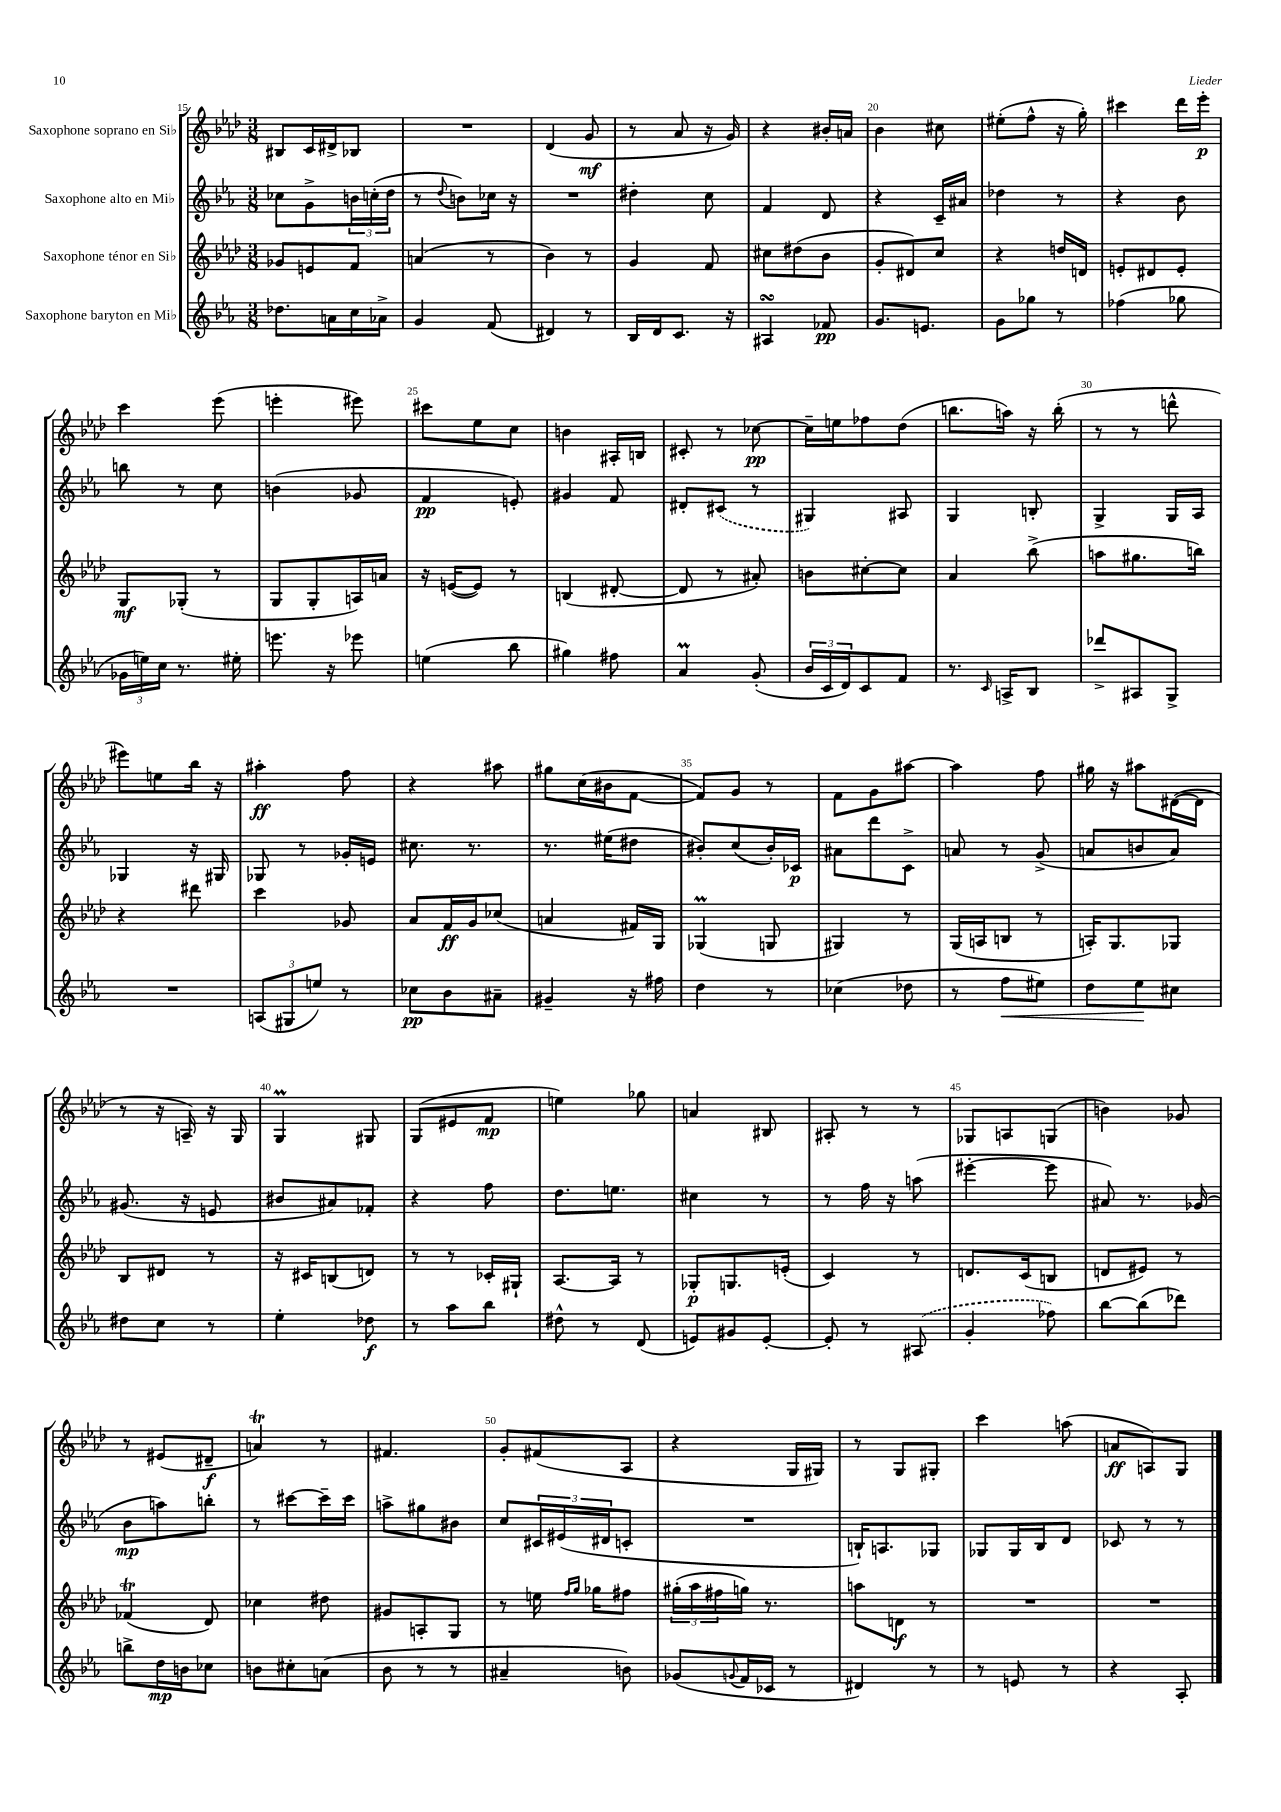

**kern	**dynam	**kern	**dynam	**kern	**dynam	**kern	**dynam
*part4	*part4	*part3	*part3	*part2	*part2	*part1	*part1
*staff4	*staff4	*staff3	*staff3	*staff2	*staff2	*staff1	*staff1
*I"Saxophone baryton en Mi♭	*	*I"Saxophone ténor en Si♭	*	*I"Saxophone alto en Mi♭	*	*I"Saxophone soprano en Si♭	*
*clefG2	*	*clefG2	*	*clefG2	*	*clefG2	*
*k[b-e-a-]	*	*k[b-e-a-d-]	*	*k[b-e-a-]	*	*k[b-e-a-d-]	*
*M3/8	*	*M3/8	*	*M3/8	*	*M3/8	*
=15	=15	=15	=15	=15	=15	=15	=15
8.dd-X\L	.	8g-X/L	.	8cc-X\L	.	8B#X/L	.
.	.	8en/	.	8g^\	.	16c/L	.
16an\L	.	.	.	.	.	16d#X^/J	.
16cc\	.	8f/J	.	24bn\L	.	8B-X/J	.
.	.	.	.	(24ccn'\	.	.	.
16a-X^\JJ	.	.	.	.	.	.	.
.	.	.	.	24dd\JJ	.	.	.
=16	=16	=16	=16	=16	=16	=16	=16
4g/	.	(4an/	.	8r	.	4.r	.
.	.	.	.	8qqdd/	.	.	.
.	.	.	.	8bn\L)	.	.	.
(8f/	.	8r	.	16cc-X\Jk	.	.	.
.	.	.	.	16r	.	.	.
=17	=17	=17	=17	=17	=17	=17	=17
4d#X/)	.	4b-\)	.	4.r	.	(4d-/	.
8r	.	8r	.	.	.	8g/	mf
=18	=18	=18	=18	=18	=18	=18	=18
16B-/LL	.	4g/	.	4dd#X'\	.	8r	.
16d/J	.	.	.	.	.	.	.
8.c/J	.	.	.	.	.	8a-/	.
.	.	8f/	.	8cc\	.	16r	.
16r	.	.	.	.	.	16g/)	.
=19	=19	=19	=19	=19	=19	=19	=19
4A#XsSsS/	.	8cc#X\L	.	4f/	.	4r	.
.	.	(8dd#X\	.	.	.	.	.
8f-X/	pp	8b-\J	.	8d/	.	16b#X'/LL	.
.	.	.	.	.	.	16an/JJ	.
=20	=20	=20	=20	=20	=20	=20	=20
8.g/L	.	8g'/L	.	4r	.	4b-\	.
.	.	8d#X/)	.	.	.	.	.
8.en/J	.	.	.	.	.	.	.
.	.	8cc/J	.	16c~/LL	.	8cc#X\	.
.	.	.	.	16a#X/JJ	.	.	.
=21	=21	=21	=21	=21	=21	=21	=21
8g\L	.	4r	.	4dd-X\	.	(8ee#X'\L	.
8gg-X\J	.	.	.	.	.	8ff^^\J	.
8r	.	16ddn/LL	.	8r	.	16r	.
.	.	16dn/JJ	.	.	.	16gg'\)	.
=22	=22	=22	=22	=22	=22	=22	=22
(4ff-X\	.	8en'/L	.	4r	.	4ccc#X\	.
.	.	8d#X/	.	.	.	.	.
8gg-X\	.	8e'/J	.	8b-\	.	16ddd-\LL	.
.	.	.	.	.	.	16eee-'\JJ	p
!!LO:LB:g=z
=23	=23	=23	=23	=23	=23	=23	=23
24g-X\LL	.	8G/L	mf	8bbn\	.	4ccc\	.
24een\)	.	.	.	.	.	.	.
24cc\JJ	.	.	.	.	.	.	.
8.r	.	(8G-X'/J	.	8r	.	.	.
.	.	8r	.	8cc\	.	(8eee-\	.
16ee#X'\	.	.	.	.	.	.	.
=24	=24	=24	=24	=24	=24	=24	=24
8.eeen\	.	8G/L	.	(4bn\	.	4eeen'\	.
.	.	8G'/	.	.	.	.	.
16r	.	.	.	.	.	.	.
8eee-X\	.	16An/L)	.	8g-X/	.	8eee#X\)	.
.	.	16an/JJ	.	.	.	.	.
=25	=25	=25	=25	=25	=25	=25	=25
(4een\	.	16r	.	4f/	pp	8ccc#X\L	.
.	.	([16en/KL	.	.	.	.	.
.	.	8e/J])	.	.	.	8ee-\	.
8bb-\	.	8r	.	8en'/)	.	8cc\J	.
=26	=26	=26	=26	=26	=26	=26	=26
4gg#X\)	.	(4Bn/	.	4g#X/	.	4bn\	.
8ff#X\	.	[8d#X'/	.	8f/	.	16A#X'/LL	.
.	.	.	.	.	.	16Bn/JJ	.
=27	=27	=27	=27	=27	=27	=27	=27
4a-M/	.	8d#/]	.	8d#X'/L	.	8c#X'/	.
.	.	8r	.	(8c#X/J	.	8r	.
(8g'/	.	8a#X'/)	.	8r	.	[8cc-X\	pp
=28	=28	=28	=28	=28	=28	=28	=28
24b-/LL	.	8bn\L	.	4G#X/)	.	16cc-~\LL]	.
24c/	.	.	.	.	.	.	.
.	.	.	.	.	.	16een\J	.
24d/J)	.	.	.	.	.	.	.
8c/	.	[8cc#X'\	.	.	.	8ff-X\	.
8f/J	.	8cc#\J]	.	8A#X/	.	(8dd-\J	.
=29	=29	=29	=29	=29	=29	=29	=29
8.r	.	4a-/	.	4G/	.	8.bbn\L	.
16qqc/	.	.	.	.	.	.	.
16An^/KL	.	.	.	.	.	16aan\Jk)	.
8B-/J	.	(8bb-^\	.	8Bn'/	.	16r	.
.	.	.	.	.	.	(16bb'\	.
=30	=30	=30	=30	=30	=30	=30	=30
8ddd-X^/L	.	8aan\L	.	4G^/	.	8r	.
8A#X/	.	8.gg#X\	.	.	.	8r	.
8G^/J	.	.	.	16G/LL	.	8dddn^^\	.
.	.	16bbn\Jk)	.	16A-/JJ	.	.	.
!!LO:LB:g=z
=31	=31	=31	=31	=31	=31	=31	=31
4.r	.	4r	.	4G-X/	.	8eee#X\L)	.
.	.	.	.	.	.	8een\	.
.	.	8ddd#X\	.	16r	.	16bb-\Jk	.
.	.	.	.	16G#X/	.	16r	.
=32	=32	=32	=32	=32	=32	=32	=32
(12An/L	.	4ccc\	.	8G-X/	.	4aa#X'\	ff
12G#X/	.	.	.	.	.	.	.
.	.	.	.	8r	.	.	.
12een/J)	.	.	.	.	.	.	.
8r	.	8g-X/	.	16g-X'/LL	.	8ff\	.
.	.	.	.	16en/JJ	.	.	.
=33	=33	=33	=33	=33	=33	=33	=33
8cc-X\L	pp	8a-/L	.	8.cc#X\	.	4r	.
8b-\	.	16f/L	ff	.	.	.	.
.	.	16g/J	.	8.r	.	.	.
8a#X~\J	.	(8cc-X/J	.	.	.	8aa#X\	.
=34	=34	=34	=34	=34	=34	=34	=34
4g#X~/	.	4an/	.	8.r	.	8gg#X\L	.
.	.	.	.	.	.	(16cc\L	.
.	.	.	.	(16ee#X\KL	.	16b#X\J	.
16r	.	16f#X/LL)	.	8dd#X\J	.	[8f\J	.
16ff#X\	.	16G/JJ	.	.	.	.	.
=35	=35	=35	=35	=35	=35	=35	=35
4dd\	.	(4G-XM/	.	8b#X'/L)	.	8f/L])	.
.	.	.	.	(8cc/	.	8g/J	.
8r	.	8Gn/	.	16b#'/L)	.	8r	.
.	.	.	.	16c-X/JJ	p	.	.
=36	=36	=36	=36	=36	=36	=36	=36
(4cc-X\	.	4G#X/)	.	8a#X\L	.	8f\L	.
.	.	.	.	8ddd\	.	8g\	.
8dd-X\	.	8r	.	8c^\J	.	[8aa#X\J	.
=37	=37	=37	=37	=37	=37	=37	=37
8r	.	(16G/LL	.	8an/	.	4aa#\]	.
.	.	16An/J	.	.	.	.	.
!	!LO:HP:b	!	!	!	!	!	!
8ff\L	<	8Bn/J	.	8r	.	.	.
8ee#X\J)	.	8r	.	(8g^/	.	8ff\	.
=38	=38	=38	=38	=38	=38	=38	=38
8dd\L	.	16An'/KL)	.	8an/L	.	16gg#X\	.
.	.	8.G/	.	.	.	16r	.
8ee-\	.	.	.	8bn/	.	8aa#X\L	.
8cc#X\J	[	8G-X/J	.	8a/J)	.	([16d#X\L	.
.	.	.	.	.	.	16d#\JJ]	.
!!LO:LB:g=z
=39	=39	=39	=39	=39	=39	=39	=39
8dd#X\L	.	8B-/L	.	(8.g#X/	.	8r	.
8cc\J	.	8d#X/J	.	.	.	16r	.
.	.	.	.	16r	.	16An~/)	.
8r	.	8r	.	8en/	.	16r	.
.	.	.	.	.	.	16G/	.
=40	=40	=40	=40	=40	=40	=40	=40
4ee-'\	.	16r	.	8b#X/L	.	4Gm/	.
.	.	16c#X/KL	.	.	.	.	.
.	.	(8Bn/	.	8a#X/)	.	.	.
8dd-X\	f	8dn/J)	.	8f-X'/J	.	8G#X/	.
=41	=41	=41	=41	=41	=41	=41	=41
8r	.	8r	.	4r	.	(8G/L	.
8aa-\L	.	8r	.	.	.	8e#X/	.
8bb-\J	.	16c-X'/LL	.	8ff\	.	8f/J	mp
.	.	16G#X`/JJ	.	.	.	.	.
=42	=42	=42	=42	=42	=42	=42	=42
8dd#X^^\	.	[8.A-/L	.	8.dd\L	.	4een\)	.
8r	.	.	.	.	.	.	.
.	.	16A-/Jk]	.	8.een\J	.	.	.
(8d/	.	8r	.	.	.	8gg-X\	.
=43	=43	=43	=43	=43	=43	=43	=43
8en/L)	.	8G-X'/L	p	4cc#X\	.	4an/	.
8g#X/	.	8.Gn/	.	.	.	.	.
[8e'/J	.	.	.	8r	.	8B#X/	.
.	.	(16en'/Jk	.	.	.	.	.
=44	=44	=44	=44	=44	=44	=44	=44
8e'/]	.	4c/)	.	8r	.	8A#X'/	.
8r	.	.	.	16ff\	.	8r	.
.	.	.	.	16r	.	.	.
(8A#X/	.	8r	.	(8aan\	.	8r	.
=45	=45	=45	=45	=45	=45	=45	=45
4g'/	.	8.dn/L	.	[4eee#X'\	.	8G-X/L	.
.	.	.	.	.	.	8An/	.
.	.	(16c/k	.	.	.	.	.
8ff-X\)	.	8Bn/J	.	8eee#\]	.	(8Gn/J	.
=46	=46	=46	=46	=46	=46	=46	=46
[8bb-\L	.	8dn/L	.	8a#X/)	.	4bn\)	.
(8bb-\]	.	8e#X/J)	.	8.r	.	.	.
8ddd-X\J)	.	8r	.	.	.	8g-X/	.
.	.	.	.	(16g-X/	.	.	.
!!LO:LB:g=z
=47	=47	=47	=47	=47	=47	=47	=47
8bbn^\L	.	(4f-XT/	.	8b-\L	mp	8r	.
16dd\L	mp	.	.	8aan\)	.	(8e#X/L	.
16bn\J	.	.	.	.	.	.	.
8cc-X\J	.	8d-/)	.	8bbn'\J	.	8d#X~/J	f
=48	=48	=48	=48	=48	=48	=48	=48
8bn\L	.	4cc-X\	.	8r	.	4ant/)	.
8cc#X'\	.	.	.	[8ccc#X\L	.	.	.
(8an\J	.	8dd#X\	.	16ccc#~\L]	.	8r	.
.	.	.	.	16ccc#\JJ	.	.	.
=49	=49	=49	=49	=49	=49	=49	=49
8b-\	.	8g#X/L	.	8aan^\L	.	4.f#X/	.
8r	.	8An'/	.	8gg#X\	.	.	.
8r	.	8G/J	.	8b#X\J	.	.	.
=50	=50	=50	=50	=50	=50	=50	=50
4a#X~/	.	8r	.	8cc/L	.	8g'/L	.
.	.	16een\	.	24c#X/L	.	(8f#X/	.
.	.	.	.	(24e#X/	.	.	.
.	.	16qqff/LL	.	.	.	.	.
.	.	16qqgg/JJ	.	.	.	.	.
.	.	16gg-X\KL	.	.	.	.	.
.	.	.	.	24d#X/J	.	.	.
8bn\)	.	8ff#X\J	.	8cn'/J	.	8A-/J	.
=51	=51	=51	=51	=51	=51	=51	=51
(8g-X/L	.	(24gg#X'\LL	.	4.r	.	4r	.
.	.	24aa-\	.	.	.	.	.
.	.	24ff#X\	.	.	.	.	.
8qqgn/	.	.	.	.	.	.	.
16f/L	.	16ggn\JJ)	.	.	.	.	.
16c-X/JJ	.	8.r	.	.	.	.	.
8r	.	.	.	.	.	16G/LL	.
.	.	.	.	.	.	16G#X/JJ)	.
=52	=52	=52	=52	=52	=52	=52	=52
4d#X/)	.	8aan\L	.	16Bn`/KL)	.	8r	.
.	.	.	.	8.An/	.	.	.
.	.	8dn\J	f	.	.	8G/L	.
8r	.	8r	.	8G-X/J	.	8G#X'/J	.
=53	=53	=53	=53	=53	=53	=53	=53
8r	.	4.r	.	8G-X/L	.	4ccc\	.
8en/	.	.	.	16G-/L	.	.	.
.	.	.	.	16B-/J	.	.	.
8r	.	.	.	8d/J	.	(8aan\	.
=54	=54	=54	=54	=54	=54	=54	=54
4r	.	4.r	.	8c-X/	.	8an/L	ff
.	.	.	.	8r	.	8An/)	.
8A-'/	.	.	.	8r	.	8G/J	.
==	==	==	==	==	==	==	==
*-	*-	*-	*-	*-	*-	*-	*-
